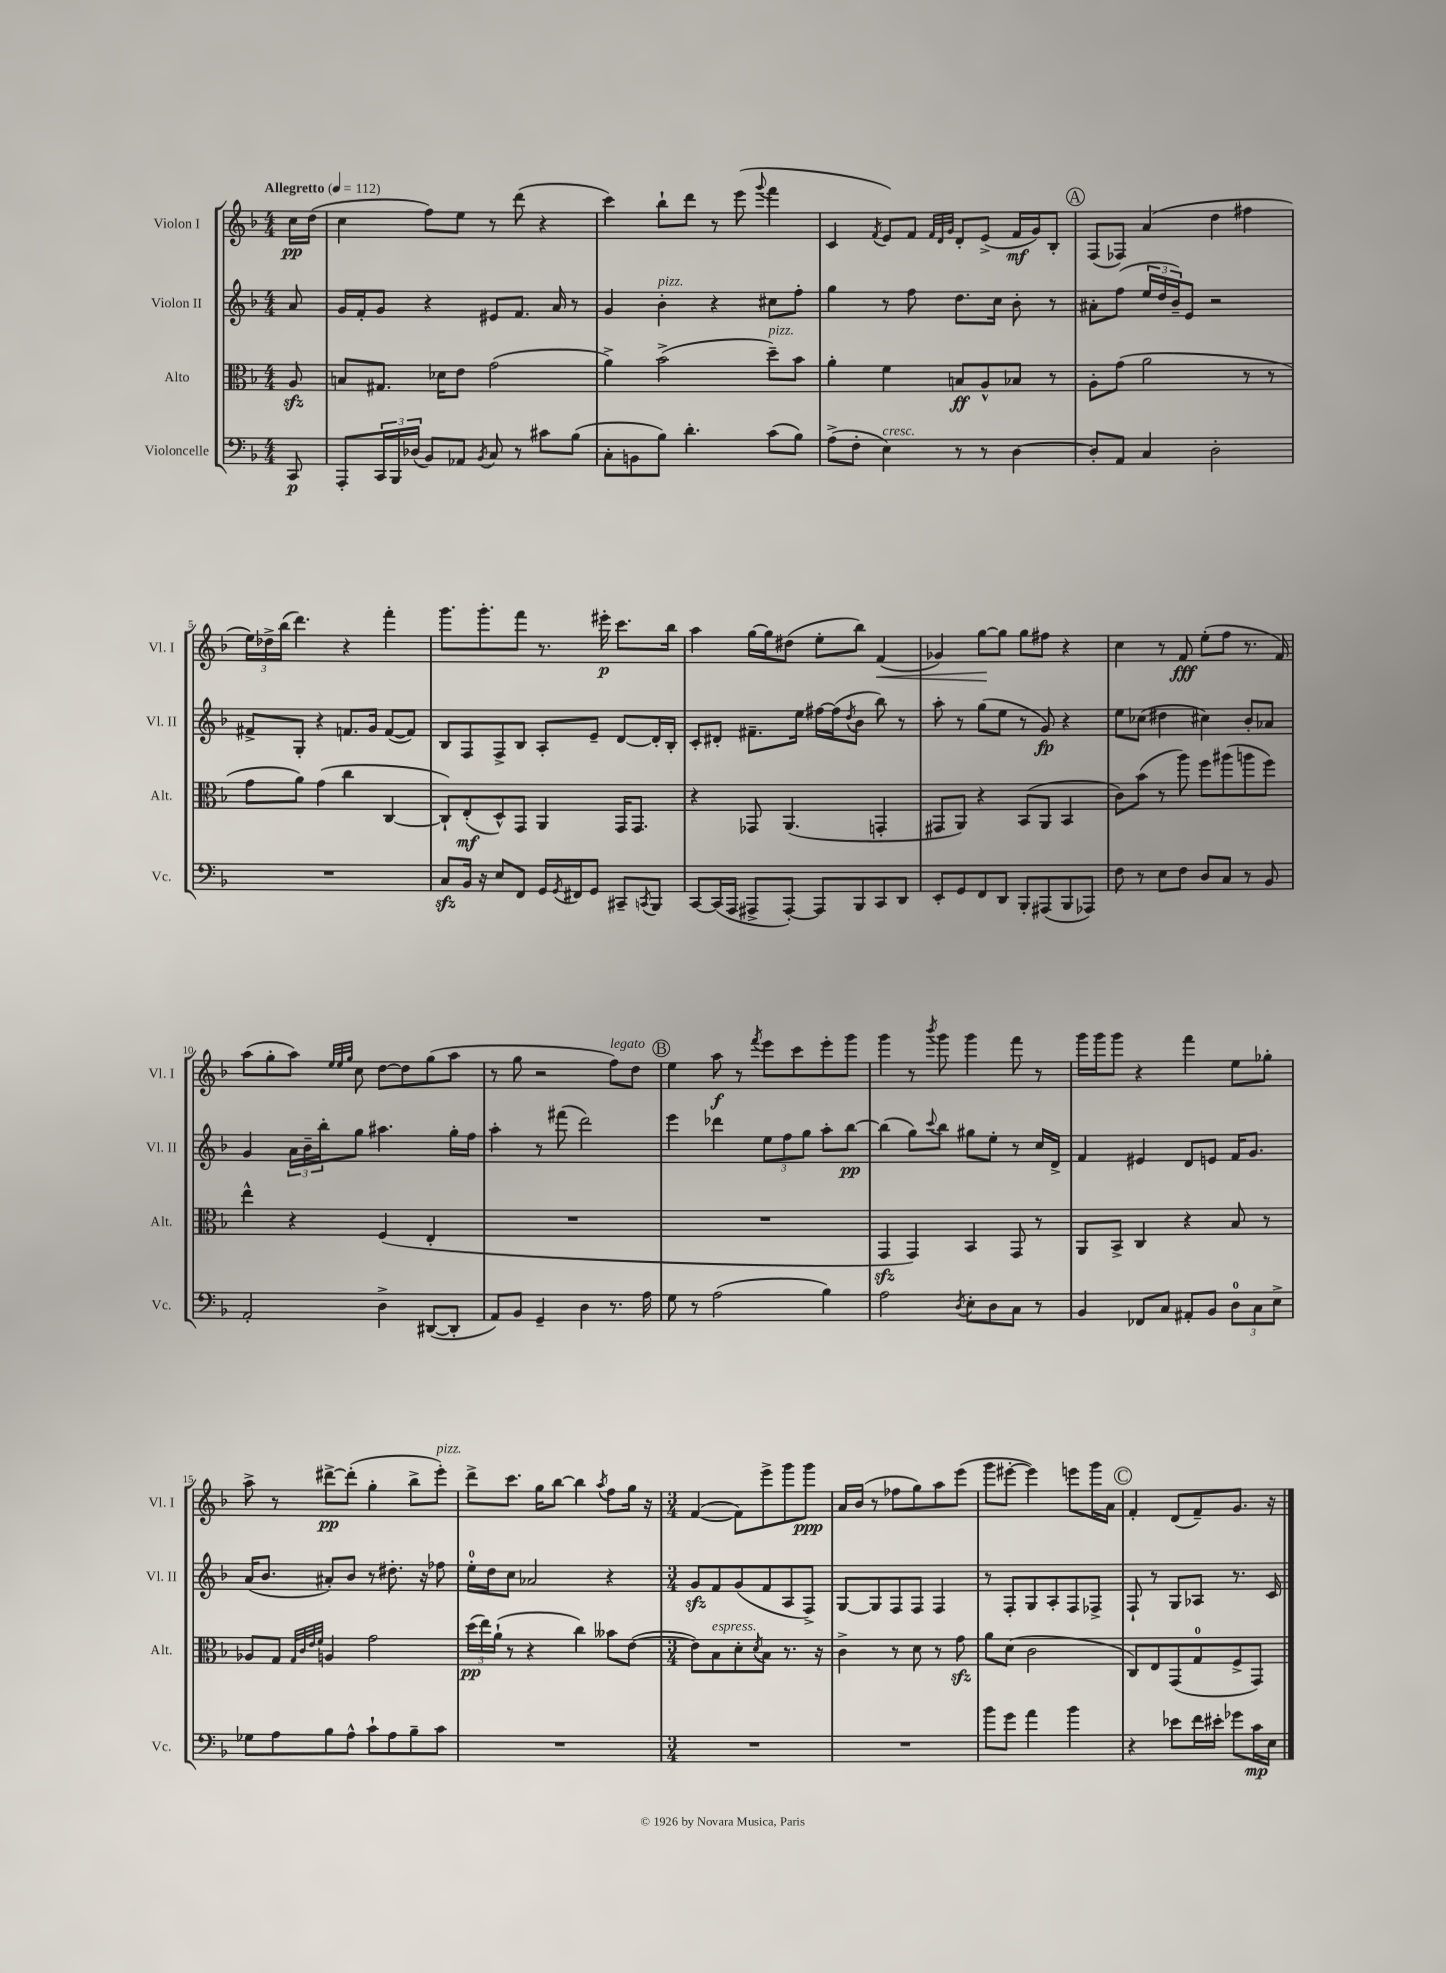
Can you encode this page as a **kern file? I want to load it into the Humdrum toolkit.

**kern	**kern	**kern	**kern
*staff4	*staff3	*staff2	*staff1
*clefF4	*clefC3	*clefG2	*clefG2
*k[b-]	*k[b-]	*k[b-]	*k[b-]
*M4/4	*M4/4	*M4/4	*M4/4
*MM112	*MM112	*MM112	*MM112
8CC	8A	8a	16cc
.	.	.	(16dd
=	=	=	=
8AAA'	8B	16g	4cc
.	.	16f'	.
24CC	8.G#	8g	.
24BBB-	.	.	.
(24D-	.	.	.
8BB-)	.	4r	8ff)
.	16d-	.	.
8AA-	8e	.	8ee
8qBB-	.	.	.
8C	(2g	8e#	8r
8r	.	8.f	(8ddd
8c#	.	.	4r
.	.	16a	.
(8B-	.	8r	.
=	=	=	=
8C'	4a^)	4g	4ccc)
8BB	.	.	.
8B-)	(2b-^	4b-'	8bb-`
4.d'	.	.	8ddd
.	.	4r	8r
.	.	.	(8eee
.	.	.	8qqggg
(8c	8dd~)	8cc#	4fff
8B-)	8b-	8ff'	.
=	=	=	=
(8A^	4a'	4gg	4c
8F'	.	.	.
.	.	.	8qf
4E)	4f	8r	8e)
.	.	8ff	8f
.	.	.	32qqf
.	.	.	32qqd
.	.	.	32qqg
8r	8B	8.dd	8d'
8r	8A^^	.	(8e^
.	.	16cc	.
[4D	8B-	8b-'	16f
.	.	.	16g)
.	8r	8r	8B-'
=	=	=	=
8D']	8A'	8a#'	(8F
8AA	(8g	(8ff	8F-)
4C	2a	24ee	(4a
.	.	24dd	.
.	.	24b-~)	.
.	.	8e	.
2D'	.	2r	4dd
.	8r	.	4ff#
.	8r	.	.
=	=	=	=
1r	8g	8f#^	24ee)
.	.	.	24dd-^
.	.	.	(24bb-
.	8a)	8G'	4.ddd)
.	(4g	4r	.
.	4cc	8.f	4r
.	.	16g	.
.	[4C	([8f	4fff'
.	.	8f])	.
=	=	=	=
8C	8C`])	8B-	8.ggg
16BB-	(8E'	8F	.
16r	.	.	8.ggg'
8E	8D^^)	8F^	.
8FF	8GG	8B-	8fff
16GG	4AA	8A'	8.r
8qGG	.	.	.
16FF#	.	.	.
8GG	.	8e~	.
.	.	.	16eee#'
8CC#~	16GG	[8d	8.ccc
.	8.GG	.	.
8qCC	.	.	.
8BBB-	.	16d']	.
.	.	16B-'	16bb-
=	=	=	=
[8CC	4r	8c'	4aa
(16CC]	.	8d#'	.
16AAA	.	.	.
8AAA#^	8GG-	8.f#~	[16gg
.	.	.	16gg]
[8AAA#')	(4.AA	.	(8dd#
.	.	16ee	.
8AAA#]	.	[16ff#	8ee'
.	.	(16ff#]	.
.	.	8qdd	.
8BBB-	.	8b-	8bb-)
8CC	4GG'	8bb-)	(4f
8DD	.	8r	.
=	=	=	=
8EE'	8GG#	8aa'	4g-)
8GG	8AA)	8r	.
8FF	4r	(8gg	[8gg
8DD	.	8ee	8gg]
8BBB-'	(8BB-	8r	8gg
(8AAA#	8AA	8g)	8ff#
8BBB-	4BB-	4r	4r
8AAA-)	.	.	.
=	=	=	=
8F	8c)	8ee	4cc
8r	(8b-	(8cc-	.
8E	8r	4dd#	8r
8F	8aa)	.	8f
8D	8ff	4cc#)	(8ee'
8C	(8aa#	.	8ff
8r	8aa	8b-'	8.r
8BB-	8ff)	8a-	.
.	.	.	16f)
=	=	=	=
2AA'	4ee^^	4g	(8aa
.	.	.	8gg'
.	4r	24a	8aa)
.	.	24b-~	.
.	.	24bb-'	.
.	.	.	32qqee
.	.	.	32qqee
.	.	.	32qqgg
.	.	8gg	8cc
4D^	(4F	4.aa#	[8dd
.	.	.	8dd]
([8DD#	4E'	.	(8gg
8DD#']	.	16gg'	8aa
.	.	16ff	.
=	=	=	=
8AA)	1r	4aa'	8r
8BB-	.	.	8gg
4GG~	.	8r	2r
.	.	(8fff#	.
4D	.	2ddd)	.
8.r	.	.	8ff)
.	.	.	8dd
16A	.	.	.
=	=	=	=
8G	1r	4eee	4ee
8r	.	.	.
(2A	.	4ddd-	8aa
.	.	.	8r
.	.	.	8qfff
.	.	12ee	8eee
.	.	12ff	.
.	.	.	8ccc
.	.	12gg	.
4B-)	.	8aa'	8eee'
.	.	[8bb-	8ggg
=	=	=	=
2A	4GG	(4bb-]	4ggg
.	4GG)	8gg)	8r
.	.	8qqccc	8qbbb-
.	.	8bb-	8ggg
8qD	.	.	.
8E'	4BB-	8gg#	4ggg
8D	.	8ee'	.
8C	8GG	8r	8fff
8r	8r	16cc	8r
.	.	16d^	.
=	=	=	=
4BB-	8AA	4f	16ggg
.	.	.	16ggg
.	8BB-^	.	8ggg
8FF-	4C	4e#	4r
8C	.	.	.
8AA#'	4r	8d	4fff
8BB-	.	8e	.
12D	8B-	16f	8ee
.	.	8.g	.
12C	.	.	.
.	8r	.	8gg-'
12E^	.	.	.
=	=	=	=
8G-	8A-	(16a	8aa^
.	.	8.b-	.
8A	8G	.	8r
.	32qqG	.	.
.	32qqc	.	.
.	32qqe	.	.
.	32qqf	.	.
8B-	4A	8a#')	[8ddd#^
8A^^	.	8b-	(8ddd#']
8c`	2g	8r	4gg'
8A	.	8.dd#'	.
8B-~	.	.	8bb-^
.	.	16r	.
8c	.	8ff-	8eee')
=	=	=	=
1r	(24dd	16ee'	8ddd^
.	24ee)	.	.
.	.	16dd	.
.	(24a`	.	.
.	8r	8cc	8.ccc
.	4r	2a-	.
.	.	.	16gg
.	.	.	[8bb-
.	4cc)	.	4bb-]
.	.	.	8qaa
.	8b--	4r	8ff
.	([8e	.	16gg
.	.	.	16r
=	=	=	=
*M3/4	*M3/4	*M3/4	*M3/4
2.r	8e])	8g	([4f
.	8B-	8f	.
.	8d'	(8g	8f])
.	8qd	.	.
.	8B-	8f	8eee^
.	8.r	8A	8ggg
.	.	8F^)	8ggg
.	16r	.	.
=	=	=	=
2.r	4c^	[8G	16a
.	.	.	(16b-
.	.	8G]	8r
.	8r	8F	8ff-
.	8d	8F	8gg)
.	8r	4F	8aa
.	8g	.	(8eee
=	=	=	=
8b-	8a	8r	8ggg
8g	(8d	8F'	[8eee#'
4a	2c	8G	4eee#])
.	.	8A'	.
4b-	.	8F	8eee
.	.	8F-^	16ggg
.	.	.	16a
=	=	=	=
4r	8C)	8F`	4f'
.	8E	8r	.
8e-	(8GG	8G	(8d
16f	8G	8A-	8f~)
16e#'	.	.	.
8g-	8F^	8.r	8.g
16c	8GG)	.	.
16E	.	16c	16r
==	==	==	==
*-	*-	*-	*-
